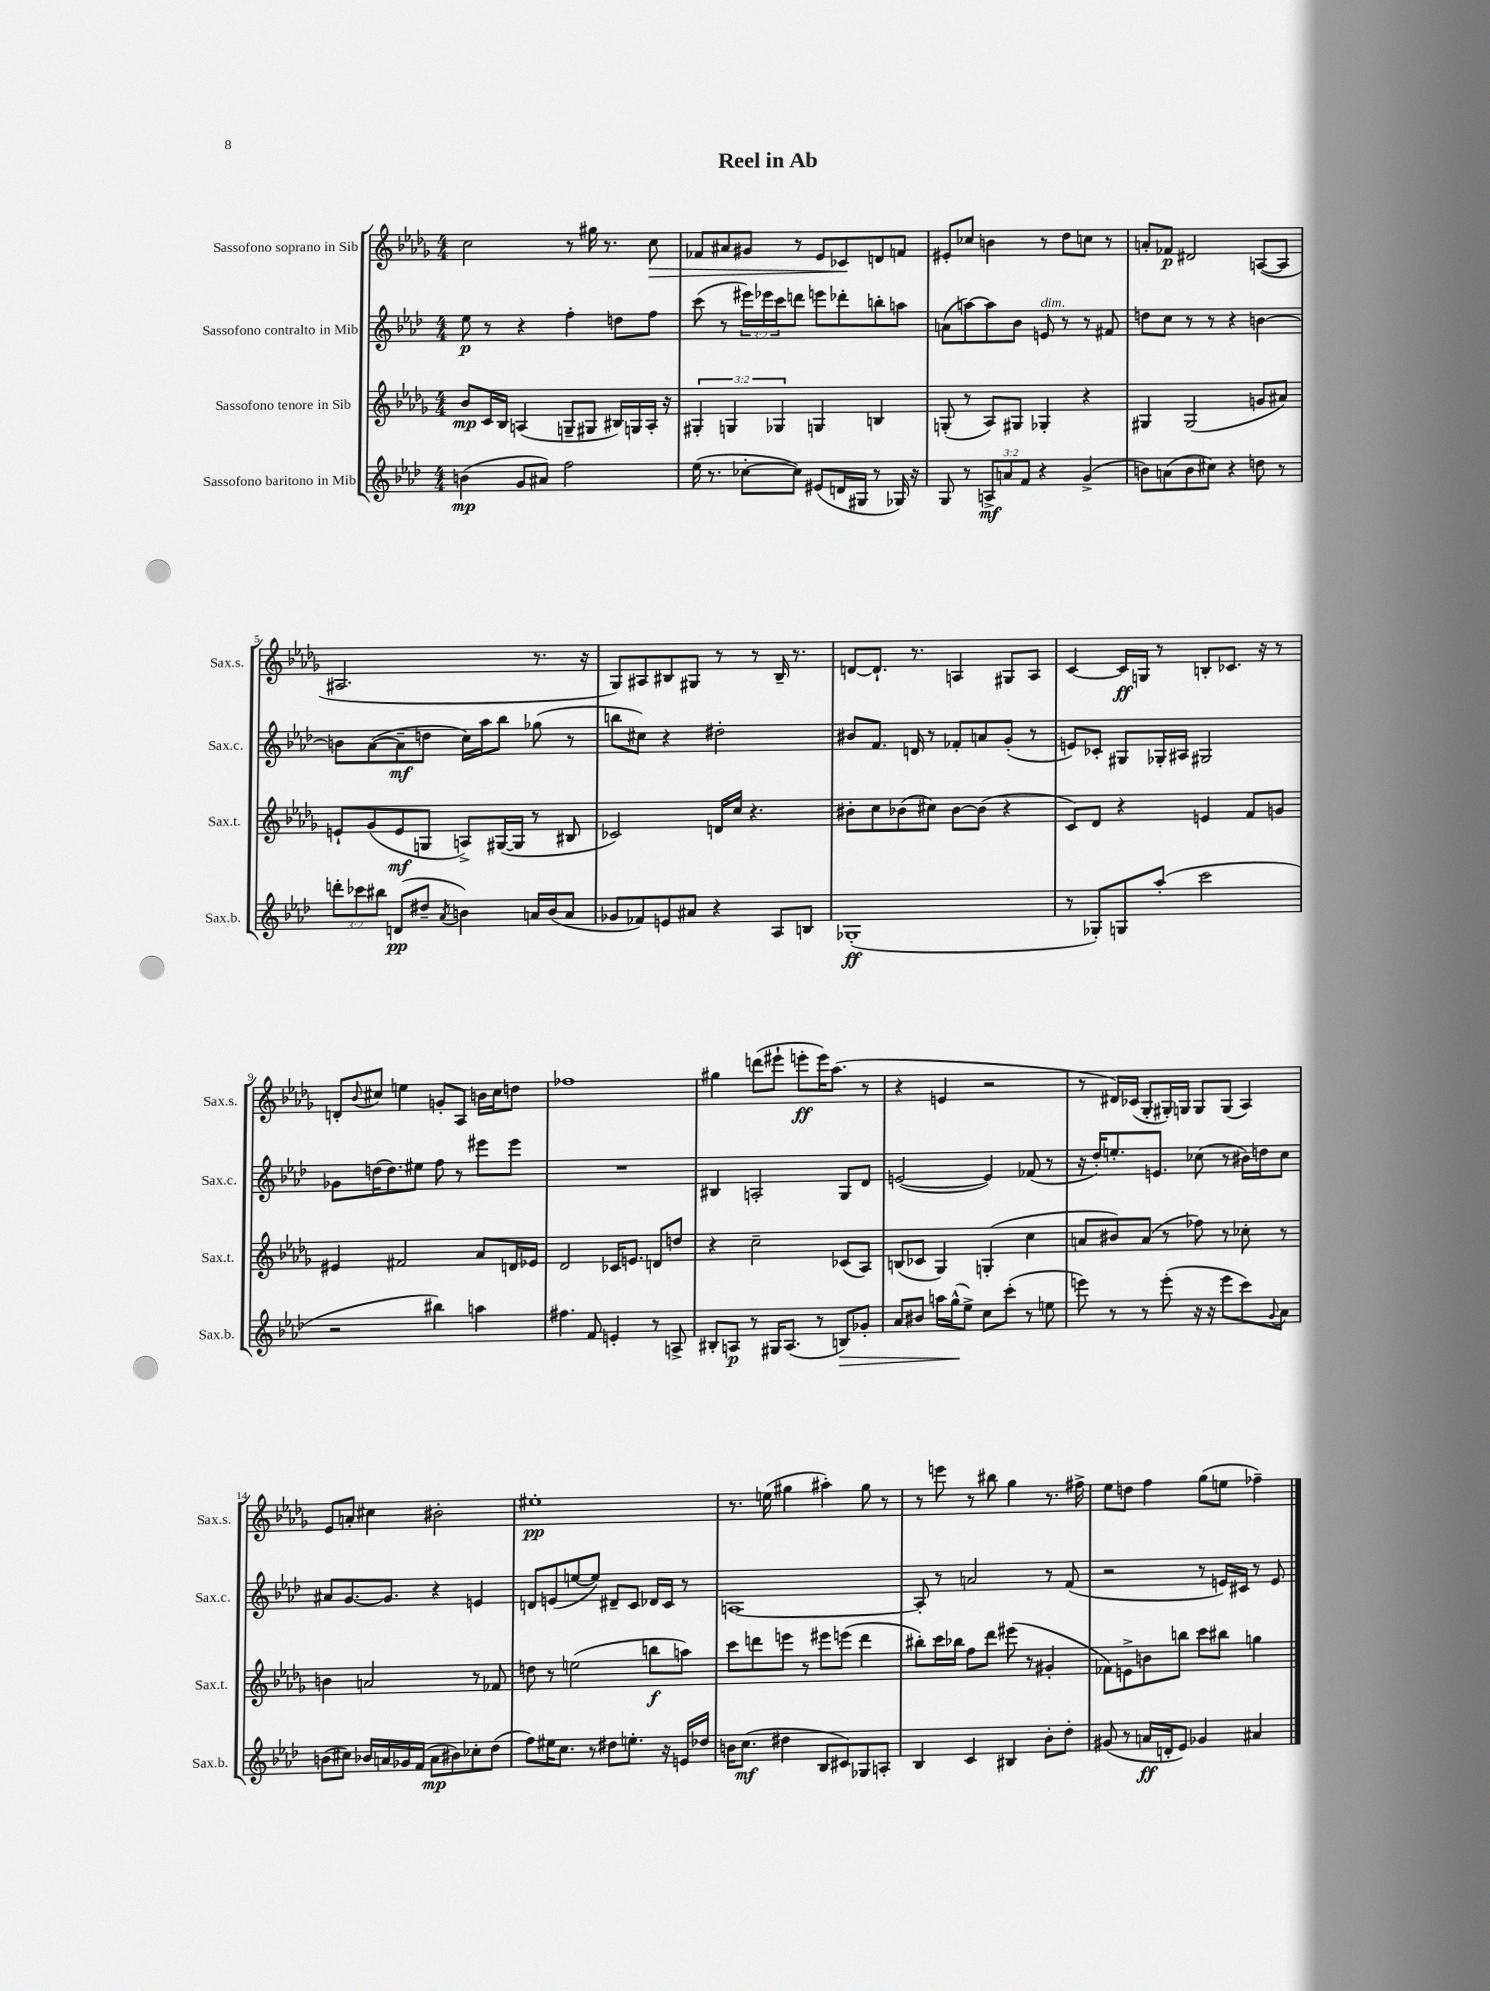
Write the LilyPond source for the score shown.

\header { title = "Reel in Ab" }
<<
\new StaffGroup <<
\new Staff = "s0" \with { instrumentName = "Sassofono soprano in Sib" shortInstrumentName = "Sax.s." } {
    \clef treble \key des \major \numericTimeSignature \time 4/4
    c''2 r8 gis''16 r8. c''8\> |
    fes'8 ais'8 gis'8 r8 ees'8 ces'8\! d'8 f'8 |
    eis'8-. ces''8 b'4 r8 des''8 c''8 r8 |
    a'8-. fes'8\p dis'2 a8~( a8 |
    ais2. r8. r16 |
    ges8) ais8 bis8 gis8 r8 r8 bis16-- r8. |
    d'8~ d'8.-! r8. a4 gis8 a8 |
    c'4~ c'16\ff g16 r8 b8-. ces'8. r16 r8 |
    d'8-. \appoggiatura { bes'8 } cis''8 e''4 g'8-. aes8 b'16 cis''16 d''8 |
    fes''1 |
    gis''4 d'''8( eis'''8-! e'''8-.\ff e'''16) aes''8.( r8 |
    r4 e'4 r2 |
    r8 dis'16) ces'16( ges8-. gis16-.) g16 g8 g8( aes4) |
    ees'8 a'8-. cis''4 bis'2-. |
    eis''1-.\pp |
    r8. e''16( gis''4 ais''4-.) gis''8 r8 |
    r8 e'''8 r8 bis''8 ges''4 r8. fis''16-> |
    ees''8 d''8 f''4 ges''8( e''8 fes''4--) \bar "|." |
}
\new Staff = "s1" \with { instrumentName = "Sassofono contralto in Mib" shortInstrumentName = "Sax.c." } {
    \clef treble \key aes \major \numericTimeSignature \time 4/4 \override Staff.TupletNumber.text = #tuplet-number::calc-fraction-text
    ees''8\p r8 r4 f''4-. d''8 f''8 |
    c'''8( r8 \tuplet 3/2 { eis'''16) ees'''16 c'''16 } d'''8 e'''8 des'''8-. b''8-. a''8 |
    a'8( a''8~) a''8 bes'8 e'8^\markup { \italic "dim." } r8 r8 fis'8 |
    d''8 c''8 r8 r8 r4 b'4~ |
    b'8 aes'8~( aes'8--\mf d''8 c''16) aes''16 bes''8 ges''8( r8 |
    b''8 cis''8) r4 dis''2-. |
    bis'8 f'8. d'16 r8 fes'8-. a'8 g'8-.( r8 |
    e'8) ces'8-. gis8 ges16-. ais16 gis2 |
    ges'8 d''16( d''8.) eis''8 f''8 r8 eis'''8 eis'''8 |
    R1 |
    bis4 a2-. g8 des'8 |
    e'2~( e'4) fes'8( r8 |
    r16 des''16-.) e''8.-. e'8. ces''8( r8 bis'16) d''16 ces''8 |
    ais'8 g'8.~ g'8. r4 e'4 |
    d'8 e'8( e''8~ e''8) dis'8-- c'8 des'16 c'16 r8 |
    a1~ |
    a8-. r8 a'2 r8 f'8( |
    r2 r8 e'16) cis'16 r8 e'8 \bar "|." |
}
\new Staff = "s2" \with { instrumentName = "Sassofono tenore in Sib" shortInstrumentName = "Sax.t." } {
    \clef treble \key des \major \numericTimeSignature \time 4/4 \override Staff.TupletNumber.text = #tuplet-number::calc-fraction-text
    bes'8\mp c'16 bes16 a4( g8-- gis8 bis16) g16 a16-. r16 |
    \tuplet 3/2 { gis4-. g4 ges4 } g4 b4 |
    g8-.( r8 aes8) gis8 ges4-. r4 |
    gis4 gis2( g'8 ais'8) |
    e'8-! ges'8( e'8\mf g8 a8->) gis16~( gis16 r8 bis8 |
    ces'2) d'16 c''16 r4. |
    bis'8-. c''8 bes'8( cis''8) bes'8~ bes'8( r4 |
    c'8) des'8 r4 e'4 f'8 g'8 |
    eis'4 fis'2 aes'8 d'16 ees'16 |
    des'2 ces'16 e'8. d'8 d''8 |
    r4 c''2-- ces'8( aes8) |
    b8( ces'8 ges4) g4-.( c''4 |
    a'8 bis'8) a'8( r8 fes''8) r8 ces''8-. r8 |
    b'4 a'2 r8 fes'8 |
    d''8 r8 e''2( b''8\f a''8) |
    c'''8 d'''8 e'''8 r8 eis'''8 e'''8( d'''4 |
    bis''8-.) c'''16 bes''16 f''8 des'''8 eis'''8( r8 gis'4-. |
    fes'8) e'8-> b'8 b''8 c'''8 bis''8 g''4 \bar "|." |
}
\new Staff = "s3" \with { instrumentName = "Sassofono baritono in Mib" shortInstrumentName = "Sax.b." } {
    \clef treble \key aes \major \numericTimeSignature \time 4/4 \override Staff.TupletNumber.text = #tuplet-number::calc-fraction-text
    b'4\mp( g'8 ais'8) f''2 |
    ees''16( r8. ces''8~-. ces''8) eis'8( d'16 gis16 r8 ges16) r16 |
    g8 r8 \tuplet 3/2 { a8->\mf a'8 f'8 } r4 g'4->( |
    b'8) a'8( b'8 cis''8) r4 d''8 r8 |
    \tuplet 3/2 { d'''8-. ces'''8 bis''8 } d'8\pp( dis''8-- \acciaccatura { aes'8 } b'4) a'16 b'16( a'8 |
    ges'8 fes'8) e'8 ais'8 r4 aes8 b8 |
    ges1-.\ff( |
    r8 ges8-.) g8 aes''8-.( c'''2 |
    r2 bis''4) a''4 |
    fis''4. f'8 e'4-. r8 a8-> |
    bis8-. a8\p r8 gis16 a8.( r8 b8\>) ges'8-. |
    aes'8 bis'8 a''16 g''16-^\!( ees''8->) c''8 c'''8-.( r8 e''8 |
    e'''8) r8 r8 e'''8-.( r16 r16 e'''8 c'''8) \appoggiatura { g'8 } aes'8 |
    b'8( cis''8) bes'16 a'16 ges'16 f'16( a'8\mp bis'8) ces''8-. des''8( |
    f''8) eis''16 c''8. r8 dis''8 e''8.-. r16 e'16 des''16 |
    b'16 c''8.\mf( dis''4 bes8 cis'8) ges8 a8-. |
    bes4 c'4 bis4 bes'8-. des''8-. |
    gis'8( r8 a'16\ff d'16-. ees'8) ges'4 ais'4 \bar "|." |
}
>>
>>
